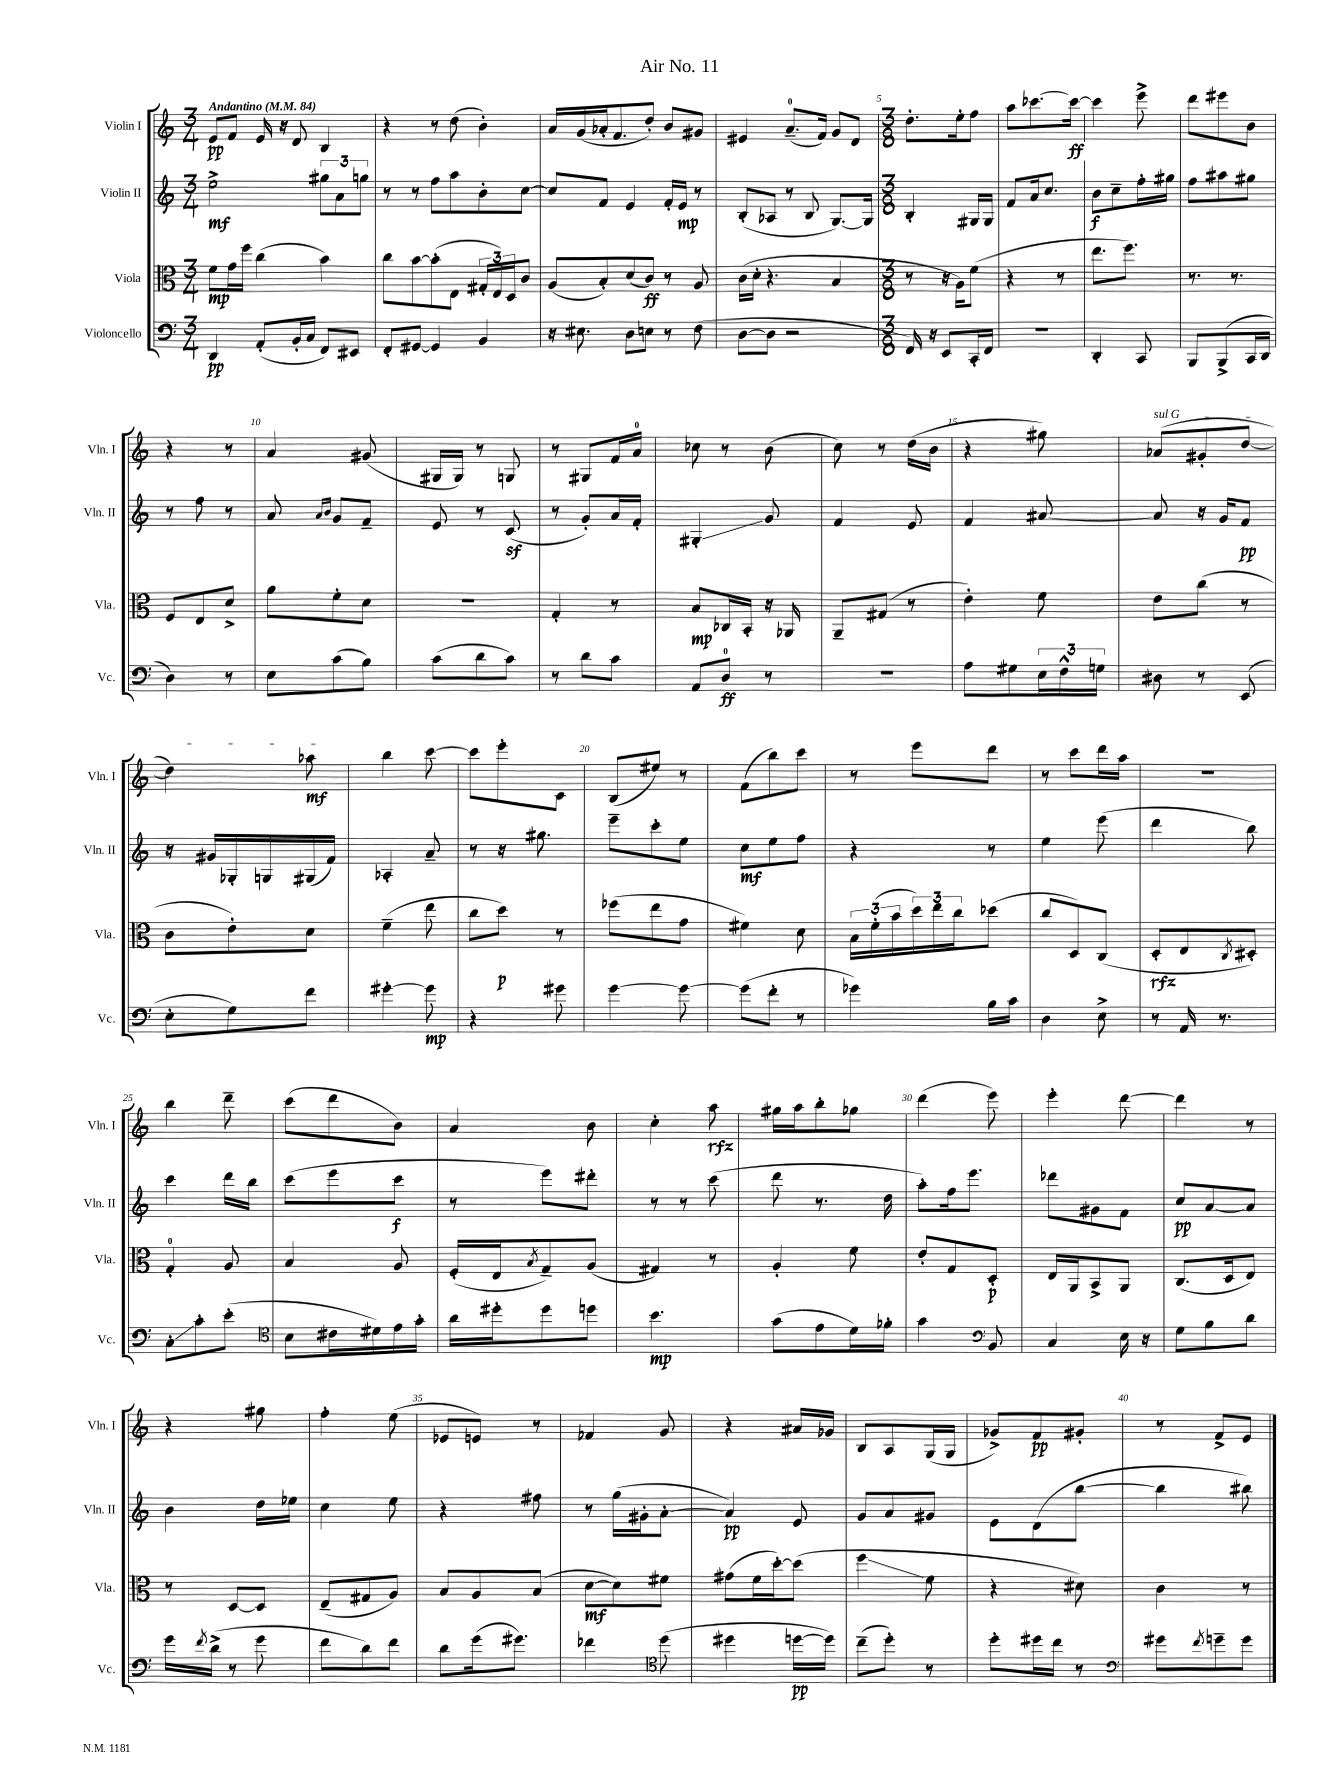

**kern	**kern	**kern	**kern
*staff4	*staff3	*staff2	*staff1
*clefF4	*clefC3	*clefG2	*clefG2
*k[]	*k[]	*k[]	*k[]
*M3/4	*M3/4	*M3/4	*M3/4
*MM84	*MM84	*MM84	*MM84
4DD	8f	2ee^	8e
.	16g	.	8f
.	16ff	.	.
(8AA'	(4cc	.	16e
.	.	.	16r
16BB'	.	.	8d
16C	.	.	.
8FF)	4b)	12gg#	4B
.	.	12a	.
8EE#	.	.	.
.	.	12gg	.
=	=	=	=
8FF'	8cc	8r	4r
[8GG#	[8b	8r	.
4GG#]	(8b']	8ff	8r
.	8E	8aa	(8dd
4BB	24G#'	8b'	4b')
.	24E)	.	.
.	24D	.	.
.	8c	[8cc	.
=	=	=	=
16r	(8A	8cc]	16a
8.E#	.	.	(16g
.	8B')	8f	16a-'
.	.	.	8.f
8D	(8d	4e	.
8E	8c)	.	8dd')
8r	8r	16f'	8b
.	.	16e	.
(8F	8A	8r	8g#
=	=	=	=
[8D	(16c	(8B'	4e#
.	16d'	.	.
8D]	4.r	8A-	.
2r	.	8r	(8.a~
.	.	8B	.
.	.	.	16f)
.	4B	[8.G)	8g
.	.	.	8d
.	.	16G]	.
=	=	=	=
*M3/8	*M3/8	*M3/8	*M3/8
16FF)	8r	4B'	8.dd'
16r	.	.	.
8EE	16r	.	.
.	16A)	.	16ee'
16CC'	(8f	16G#	8ff
16FF	.	16G#	.
=	=	=	=
4.r	4r	8f	8aa
.	.	16a	[8.ccc-
.	.	8.cc	.
.	8r	.	.
.	.	.	16ccc-_
=	=	=	=
4DD'	8.ee	8b	4ccc-]
.	.	8cc~	.
.	8.ff)	.	.
8CC	.	16ff'	8eee^
.	.	16gg#	.
=	=	=	=
8BBB	8.r	8ff	8ddd
(8BBB^	.	8aa#	8eee#
.	8.r	.	.
16CC	.	8gg#	8b
16DD	.	.	.
=	=	=	=
4D)	8F	8r	4r
.	8E	8ff	.
8r	8d^	8r	8r
=	=	=	=
8E	8a	8a	4a
.	.	16qqa	.
.	.	16qqb	.
(8c	8f'	8g	.
8B)	8d	8f~	(8g#
=	=	=	=
(8c	4.r	8e	16G#
.	.	.	16G#)
8d	.	8r	8r
8c)	.	(8c	8G
=	=	=	=
8r	4G'	8r	8r
8d	.	8g')	8G#
8c	8r	16a	16f
.	.	16f'	16a
=	=	=	=
8AA	8B	4G#'	8cc-
8D	16C-	.	8r
.	16BB'	.	.
8r	16r	8g	(8b
.	16AA-	.	.
=	=	=	=
4.r	8AA~	4f	8cc)
.	(8G#	.	8r
.	8r	8e	(16dd
.	.	.	16b
=	=	=	=
8A	4e')	4f	4r
8G#	.	.	.
24E	8f	[8a#	8gg#)
24F^^	.	.	.
24G	.	.	.
=	=	=	=
8D#	8e	8a#]	(8a-
8r	(8cc	16r	8g#'
.	.	16g	.
(8EE	8r	8f	[8dd
=	=	=	=
8E'	8c	16r	4dd])
.	.	16g#	.
8G)	8e')	16G-'	.
.	.	16G	.
8f	8d	(16G#	8aa-
.	.	16f)	.
=	=	=	=
[4g#'	(4f~	4A-'	4bb
8g#]	8ee	8a~	[8ccc
=	=	=	=
4r	8cc	8r	8ccc]
.	8dd)	16r	8eee'
.	.	8.gg#	.
8g#	8r	.	8c
=	=	=	=
[4g	(8ff-	8eee~	(8B
.	8ee	8ccc'	8ee#)
8g_	8g	8ee	8r
=	=	=	=
(8g]	4f#)	8cc	(8f
8f'	.	8ee	8bb)
8r	8d	8ff	8ccc
=	=	=	=
4g-)	24B	4r	8r
.	(24f'	.	.
.	24b	.	.
.	24dd)	.	8eee
.	24ee	.	.
.	24cc	.	.
16B	(8dd-	8r	8ddd
16c	.	.	.
=	=	=	=
4D	8cc	4ee	8r
.	8D)	.	8ccc
8E^	(8C	(8eee	16ddd
.	.	.	16aa
=	=	=	=
8r	8D'	4ddd	4.r
16AA	8E	.	.
8.r	.	.	.
.	8qC	.	.
.	8D#')	8bb)	.
=	=	=	=
8C'	4G'	4ccc	4bb
8c'	.	.	.
(8e'	8A	16ddd	8ddd~
.	.	16bb	.
=	=	=	=
*clefC4	*	*	*
8B	4B	(8ccc	(8ccc
16c#	.	8eee	8ddd
16d#)	.	.	.
16e	8A	8ccc	8b)
16g'	.	.	.
=	=	=	=
16a	(16F'	8r	4a
16dd#'	16E	.	.
.	8qB	.	.
8dd#	8G~)	8eee)	.
8dd	(8A	8ddd#'	8b
=	=	=	=
4.b	4G#)	8r	4cc'
.	.	8r	.
.	8r	(8ccc	8aa
=	=	=	=
(8g	4A'	8ddd	16gg#
.	.	.	16aa
8e	.	8.r	8bb'
16d)	8f	.	8gg-
16f-'	.	16dd	.
=	=	=	=
4g	8e'	8aa')	(4ddd
.	8G	16ff	.
.	.	8.eee	.
*clefF4	*	*	*
8BB	8D'	.	8eee)
=	=	=	=
4C	16E	8ddd-	4eee'
.	16AA	.	.
.	8BB^	8g#	.
16E	8AA	8f	[8ddd
16r	.	.	.
=	=	=	=
8G	(8.C	8cc	4ddd]
8B	.	[8a	.
.	16D	.	.
8d	8E)	8a]	8r
=	=	=	=
16g	8r	4b	4r
8qf	.	.	.
(16d^	.	.	.
8r	[8D	.	.
8g	8D]	16dd	8gg#
.	.	16ee-	.
=	=	=	=
8f	(8E~	4cc	4ff'
8d)	8G#	.	.
8f	8A)	8ee	(8ee
=	=	=	=
8d	8B	4r	8e-
(16g	8A	.	8e)
8.g#)	.	.	.
.	(8B	8ff#	8r
=	=	=	=
4f-	[8d	8r	4f-
.	8d])	(16gg	.
.	.	16g#'	.
*clefC4	*	*	*
(8dd	8f#	[8a'	8g
=	=	=	=
4dd#	(8g#	4a])	4r
.	16f	.	.
.	[16dd')	.	.
[16dd	(8dd]	8e	16a#
16dd])	.	.	16g-
=	=	=	=
(8cc~	4ff	8g	8B
8dd')	.	8a	8A
8r	8f	8g#	(16G
.	.	.	16G
=	=	=	=
8dd'	4r	8e	8g-^)
16dd#	.	(8d	8f
16cc	.	.	.
8r	8d#)	[8bb	8g#'
=	=	=	=
*clefF4	*	*	*
8g#	4c	4bb]	8r
8qf	.	.	.
8g~	.	.	8f^
8g	8r	8bb#)	8e
==	==	==	==
*-	*-	*-	*-
